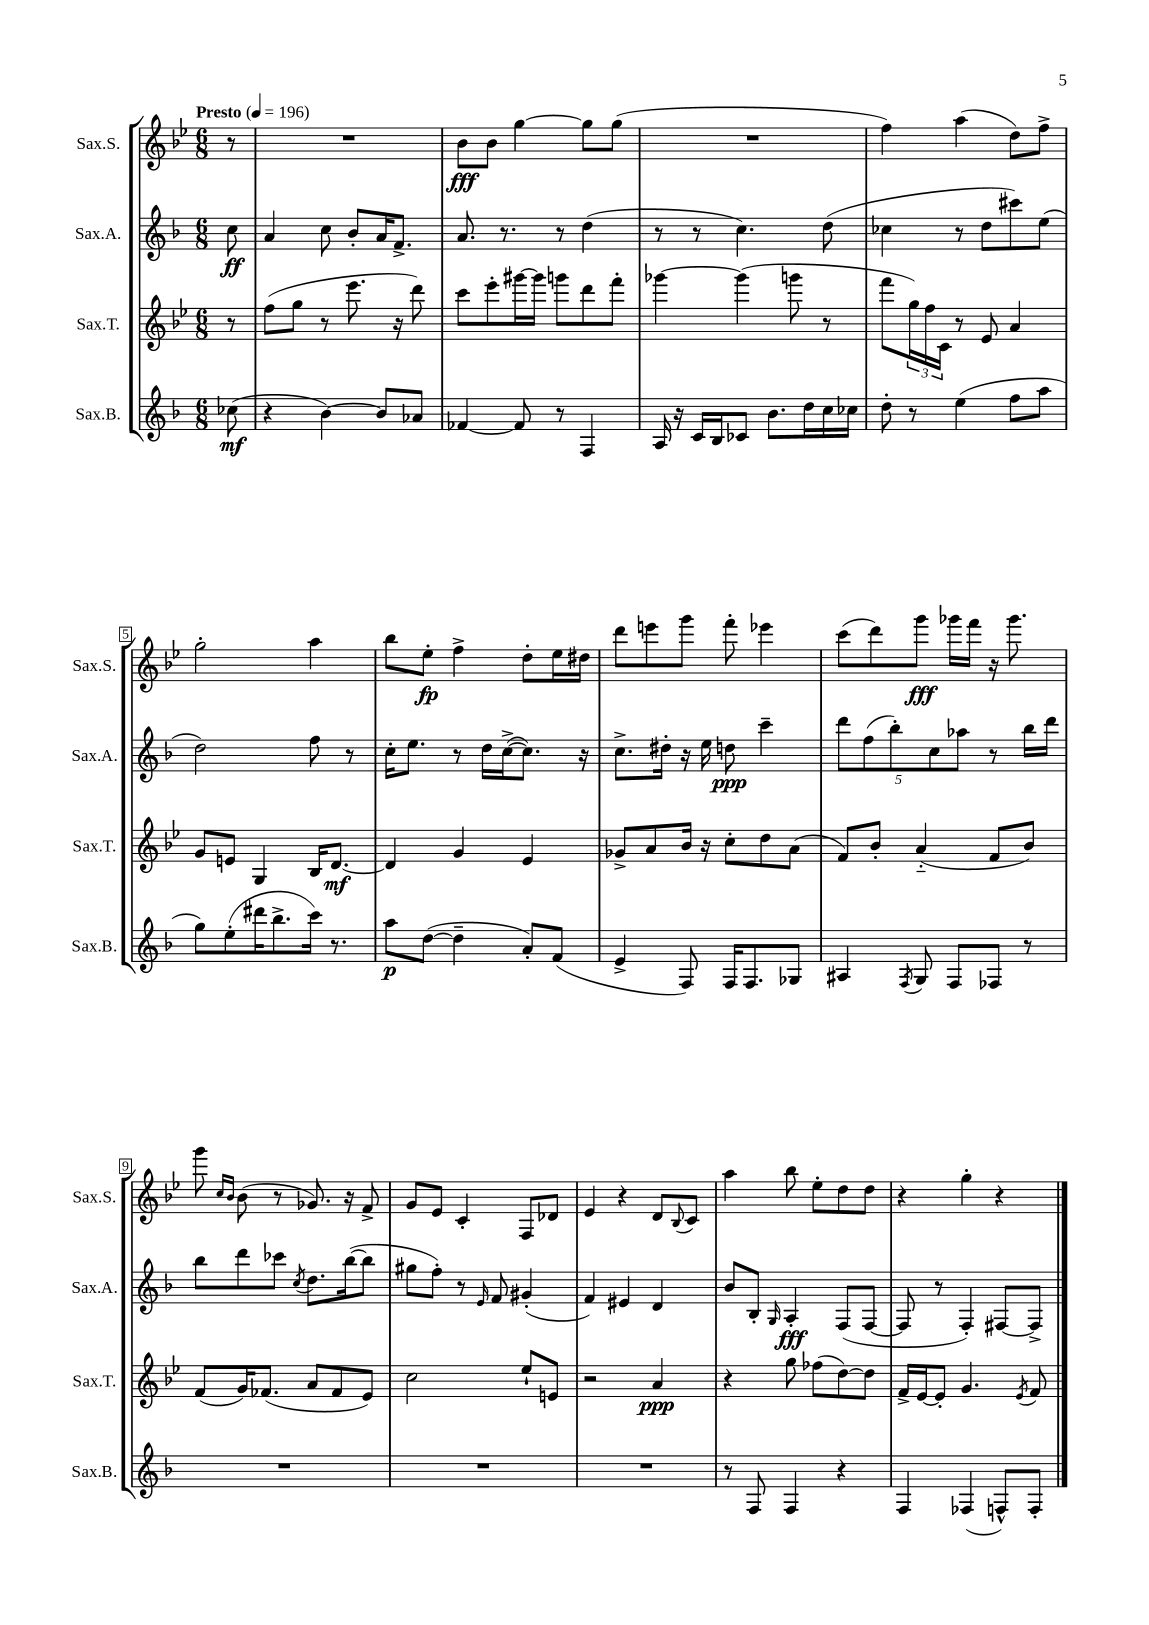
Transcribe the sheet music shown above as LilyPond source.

<<
\new StaffGroup <<
\new Staff = "s0" \with { instrumentName = "Sax.S." shortInstrumentName = "Sax.S." } {
    \clef treble \key bes \major \numericTimeSignature \time 6/8 \partial 8 \tempo "Presto" 4 = 196
    r8 |
    R2. |
    bes'8\fff bes'8 g''4~ g''8 g''8( |
    R2. |
    f''4) a''4( d''8) f''8-> |
    g''2-. a''4 |
    bes''8 ees''8-.\fp f''4-> d''8-. ees''16 dis''16 |
    d'''8 e'''8 g'''8 f'''8-. ees'''4 |
    c'''8( d'''8) g'''8\fff ges'''16 f'''16 r16 ges'''8. |
    g'''8 \grace { c''16 bes'16 } bes'8( r8 ges'8.) r16 f'8-> |
    g'8 ees'8 c'4-. f8 des'8 |
    ees'4 r4 d'8 \appoggiatura { bes8 } c'8 |
    a''4 bes''8 ees''8-. d''8 d''8 |
    r4 g''4-. r4 \bar "|." |
}
\new Staff = "s1" \with { instrumentName = "Sax.A." shortInstrumentName = "Sax.A." } {
    \clef treble \key f \major \numericTimeSignature \time 6/8 \partial 8
    c''8\ff |
    a'4 c''8 bes'8-. a'16 f'8.-> |
    a'8. r8. r8 d''4( |
    r8 r8 c''4.) d''8( |
    ces''4 r8 d''8 cis'''8) e''8( |
    d''2) f''8 r8 |
    c''16-. e''8. r8 d''16 c''16~->( c''8.) r16 |
    c''8.-> dis''16-. r16 e''16 d''8\ppp c'''4-- |
    \tuplet 5/4 { d'''8 f''8( bes''8-.) c''8 aes''8 } r8 bes''16 d'''16 |
    bes''8 d'''8 ces'''8 \acciaccatura { c''8 } d''8. bes''16~( bes''8 |
    gis''8 f''8-.) r8 \grace { e'16 } f'8 gis'4-.( |
    f'4) eis'4 d'4 |
    bes'8 bes8-. \grace { g16 } a4-.\fff f8( f8~ |
    f8 r8 f4-.) fis8~ fis8-> \bar "|." |
}
\new Staff = "s2" \with { instrumentName = "Sax.T." shortInstrumentName = "Sax.T." } {
    \clef treble \key bes \major \numericTimeSignature \time 6/8 \partial 8
    r8 |
    f''8( g''8 r8 ees'''8. r16 d'''8) |
    c'''8 ees'''8-. gis'''16~ gis'''16 g'''8 d'''8 f'''8-. |
    ges'''4~ ges'''4( g'''8 r8 |
    f'''8 \tuplet 3/2 { g''16) f''16 c'16 } r8 ees'8 a'4 |
    g'8 e'8 g4 bes16 d'8.~\mf |
    d'4 g'4 ees'4 |
    ges'8-> a'8 bes'16 r16 c''8-. d''8 a'8( |
    f'8) bes'8-. a'4-_( f'8 bes'8) |
    f'8( g'16) fes'8.( a'8 fes'8 ees'8) |
    c''2 ees''8-! e'8 |
    r2 a'4\ppp |
    r4 g''8 fes''8( d''8~) d''8 |
    f'16-> ees'16~ ees'8-. g'4. \acciaccatura { ees'8 } f'8 \bar "|." |
}
\new Staff = "s3" \with { instrumentName = "Sax.B." shortInstrumentName = "Sax.B." } {
    \clef treble \key f \major \numericTimeSignature \time 6/8 \partial 8
    ces''8\mf( |
    r4 bes'4~) bes'8 aes'8 |
    fes'4~ fes'8 r8 f4 |
    a16 r16 c'16 bes16 ces'8 bes'8. d''16 c''16 ces''16 |
    d''8-. r8 e''4( f''8 a''8 |
    g''8) e''8-.( dis'''16 bes''8.-> c'''16) r8. |
    a''8\p d''8~( d''4-- a'8-.) f'8( |
    e'4-> f8) f16 f8. ges8 |
    ais4 \acciaccatura { f8 } g8 f8 fes8 r8 |
    R2. |
    R2. |
    R2. |
    r8 f8 f4 r4 |
    f4 fes4( f8-^) f8-. \bar "|." |
}
>>
>>
\layout { \context { \Score \override BarNumber.stencil = #(make-stencil-boxer 0.1 0.3 ly:text-interface::print) } }
